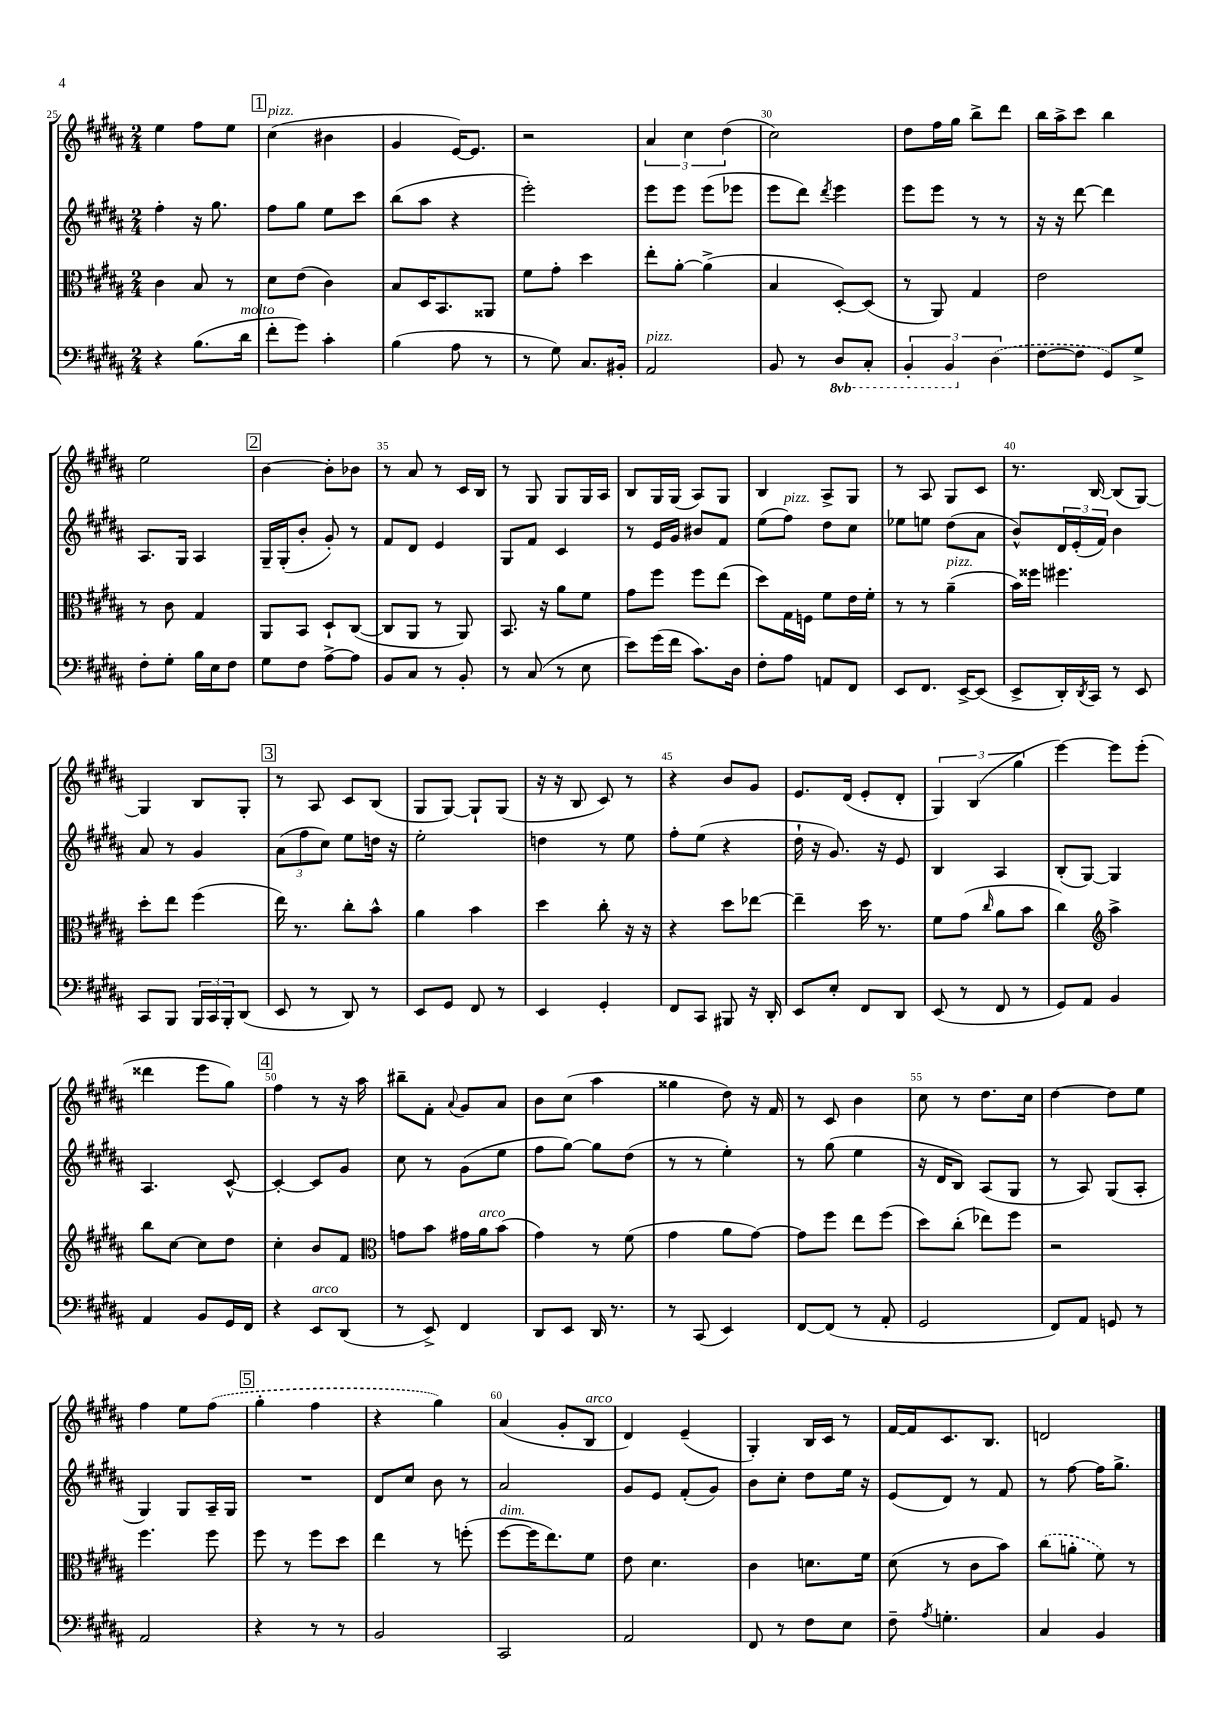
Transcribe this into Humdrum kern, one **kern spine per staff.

**kern	**kern	**kern	**kern
*part4	*part3	*part2	*part1
*staff4	*staff3	*staff2	*staff1
*clefF4	*clefC3	*clefG2	*clefG2
*k[f#c#g#d#a#]	*k[f#c#g#d#a#]	*k[f#c#g#d#a#]	*k[f#c#g#d#a#]
*M2/4	*M2/4	*M2/4	*M2/4
=25	=25	=25	=25
4r	4c#\	4ff#'\	4ee\
(8.B\L	8B/	16r	8ff#\L
.	.	8.gg#\	.
.	8r	.	8ee\J
!LO:TX:a:i:t=molto	!	!	!
16d#\Jk	.	.	.
!!LO:REH:place=s1:t=1
=26	=26	=26	=26
!	!	!	!LO:TX:a:i:t=pizz.
8f#'\L	8d#\L	8ff#\L	(4cc#\
8g#\J)	(8e\J	8gg#\J	.
4c#'\	4c#\)	8ee\L	4b#X\
.	.	8ccc#\J	.
=27	=27	=27	=27
(4B\	8B/L	(8bb\L	4g#/
.	16D#/K	8aa#\J	.
.	8.BB/	.	.
8A#\	.	4r	[16e/KL)
.	.	.	8.e/J]
8r	8AA##X/J	.	.
=28	=28	=28	=28
8r	8f#\L	2eee'\)	2r
8G#\)	8g#'\J	.	.
8.C#/L	4dd#\	.	.
16BB#X'/Jk	.	.	.
=29	=29	=29	=29
!LO:TX:a:i:t=pizz.	!	!	!
2AA#/	8ee'\L	8eee\L	6a#/
.	[8a#'\J	8eee\J	.
.	.	.	6cc#\
.	(4a#^\]	(8eee\L	.
.	.	.	(6dd#\
.	.	8eee-X\J	.
=30	=30	=30	=30
8BB/	4B/	8eee\L	2cc#\)
8r	.	8ddd#\J)	.
.	.	8qddd#/	.
*8ba	*	*	*
8DD#/L	[8D#'/L)	4eee\	.
8CC#'/J	(8D#/J]	.	.
=31	=31	=31	=31
6BBB'/	8r	8eee\L	8dd#\L
.	8AA#/)	8eee\J	16ff#\L
6BBB/	.	.	.
.	.	.	16gg#\JJ
.	4G#/	8r	8bb^\L
*X8ba	*	*	*
(6D#\	.	.	.
.	.	8r	8ddd#\J
=32	=32	=32	=32
[8F#\L	2e\	16r	16bb\LL
.	.	16r	16aa#^\J
8F#\J]	.	[8ddd#\	8ccc#\J
8GG#/L)	.	4ddd#\]	4bb\
8G#^/J	.	.	.
!!LO:LB:g=z
=33	=33	=33	=33
8F#'\L	8r	8.A#/L	2ee\
8G#'\J	8c#\	.	.
.	.	16G#/Jk	.
16B\LL	4G#/	4A#/	.
16E\J	.	.	.
8F#\J	.	.	.
!!LO:REH:place=s1:t=2
=34	=34	=34	=34
8G#\L	8AA#/L	16G#~/LL	[4b\
.	.	(16G#'/J	.
8F#\J	8BB/J	8b'/J	.
[8A#^\L	8D#`/L	8g#'/)	8b'\L]
8A#\J]	([8C#/J	8r	8b-X\J
=35	=35	=35	=35
8BB/L	8C#/L]	8f#/L	8r
8C#/J	8AA#/J	8d#/J	8a#/
8r	8r	4e/	8r
8BB'/	8AA#/)	.	16c#/LL
.	.	.	16B/JJ
=36	=36	=36	=36
8r	8.BB/	8G#/L	8r
(8C#/	.	8f#/J	8G#/
.	16r	.	.
8r	8a#\L	4c#/	8G#/L
8E\	8f#\J	.	16G#/L
.	.	.	16A#/JJ
=37	=37	=37	=37
8e\L)	8g#\L	8r	8B/L
(16g#\L	8ff#\J	16e/LL	16G#/L
16f#\JJ	.	16g#/JJ	(16G#/JJ
8.c#\L)	8ff#\L	8b#X/L	8A#/L)
.	(8ee\J	8f#/J	8G#/J
16D#\Jk	.	.	.
=38	=38	=38	=38
8F#'\L	8dd#\L)	(8ee\L	4B/
!	!	!LO:TX:a:i:t=pizz.	!
8A#\J	16G#\L	8ff#\J)	.
.	16Fn\JJ	.	.
8AAn/L	8f#\L	8dd#\L	8A#^/L
8FF#/J	16e\L	8cc#\J	8G#/J
.	16f#'\JJ	.	.
=39	=39	=39	=39
8EE/L	8r	8ee-X\L	8r
8.FF#/J	8r	8een\J	8A#/
!	!LO:TX:a:i:t=pizz.	!	!
.	(4a#~\	(8dd#\L	8G#/L
[16EE^/KL	.	.	.
(8EE/J]	.	8a#\J	8c#/J
=40	=40	=40	=40
8EE^/L	16b\LL)	8b^^/L)	8.r
.	16ff##X\JJ	.	.
16DD#'/L)	4.ff#X\	24d#/L	.
.	.	(24e'/	.
8qDD#/	.	.	.
16CC#/JJ	.	.	[16B/
.	.	24f#/JJ)	.
8r	.	4b\	(8B/L]
8EE/	.	.	[8G#/J)
!!LO:LB:g=z
=41	=41	=41	=41
8CC#/L	8dd#'\L	8a#/	4G#/]
8BBB/J	8ee\J	8r	.
24BBB/LL	(4ff#\	4g#/	8B/L
24CC#/	.	.	.
24BBB'/J	.	.	.
(8DD#/J	.	.	8G#'/J
!!LO:REH:place=s1:t=3
=42	=42	=42	=42
8EE/	16ee\)	(12a#\L	8r
.	8.r	.	.
.	.	12ff#\	.
8r	.	.	8A#/
.	.	12cc#\J)	.
8DD#/)	8cc#'\L	8ee\L	8c#/L
8r	8b^^\J	16ddn\Jk	(8B/J
.	.	16r	.
=43	=43	=43	=43
8EE/L	4a#\	2ee'\	8G#/L
8GG#/J	.	.	[8G#/J)
8FF#/	4b\	.	8G#`/L]
8r	.	.	(8G#/J
=44	=44	=44	=44
4EE/	4dd#\	4ddn\	16r
.	.	.	16r
.	.	.	8B/
4GG#'/	8cc#'\	8r	8c#/)
.	16r	8ee\	8r
.	16r	.	.
=45	=45	=45	=45
8FF#/L	4r	8ff#'\L	4r
8CC#/J	.	(8ee\J	.
8BBB#X/	8dd#\L	4r	8b/L
16r	[8ee-X\J	.	8g#/J
16DD#'/	.	.	.
=46	=46	=46	=46
8EE/L	4ee-~\]	16dd#`\	8.e/L
.	.	16r	.
8E'/J	.	8.g#/)	.
.	.	.	(16d#/Jk
8FF#/L	16dd#\	.	8e'/L
.	8.r	16r	.
8DD#/J	.	8e/	8d#'/J
=47	=47	=47	=47
(8EE/	8f#\L	4B/	6G#/)
8r	(8g#\J	.	.
.	.	.	(6B/
.	16qqcc#/	.	.
8FF#/	8a#\L	4A#/	.
.	.	.	6gg#\
8r	8b\J	.	.
=48	=48	=48	=48
8GG#/L)	4cc#\)	(8B'/L	[4eee\)
8AA#/J	.	[8G#/J)	.
*	*clefG2	*	*
4BB/	4aa#^\	4G#/]	8eee\L]
.	.	.	(8eee'\J
!!LO:LB:g=z
=49	=49	=49	=49
4AA#/	8bb\L	4.A#/	4ddd##X\
.	[8cc#\J	.	.
8BB/L	8cc#\L]	.	8eee\L
16GG#/L	8dd#\J	[8c#^^/	8gg#\J)
16FF#/JJ	.	.	.
!!LO:REH:place=s1:t=4
=50	=50	=50	=50
4r	4cc#'\	4c#'/_	4ff#\
!LO:TX:a:i:t=arco	!	!	!
8EE/L	8b/L	8c#/L]	8r
(8DD#/J	8f#/J	8g#/J	16r
.	.	.	16aa#\
=51	=51	=51	=51
*	*clefC3	*	*
8r	8gn\L	8cc#\	8bb#X~\L
8EE^/)	8b\J	8r	8f#'\J
.	.	.	8qqa#/
4FF#/	16g#X\LL	(8g#\L	8g#/L
!	!LO:TX:a:i:t=arco	!	!
.	16a#\J	.	.
.	(8b\J	8ee\J	8a#/J
=52	=52	=52	=52
8DD#/L	4g#\)	8ff#\L	8b\L
8EE/J	.	[8gg#\J)	(8cc#\J
16DD#/	8r	8gg#\L]	4aa#\
8.r	.	.	.
.	(8f#\	(8dd#\J	.
=53	=53	=53	=53
8r	4g#\	8r	4gg##X\
(8CC#/	.	8r	.
4EE/)	8a#\L	4ee'\)	8dd#\)
.	[8g#\J)	.	16r
.	.	.	16f#/
=54	=54	=54	=54
[8FF#/L	8g#\L]	8r	8r
(8FF#/J]	8ff#\J	(8gg#\	8c#/
8r	8ee\L	4ee\	4b\
8AA#'/	(8ff#\J	.	.
=55	=55	=55	=55
2GG#/	8dd#\L)	16r	8cc#\
.	.	16d#/KL	.
.	(8cc#'\J	8B/J)	8r
.	8ee-X\L)	(8A#/L	8.dd#\L
.	8ff#\J	8G#/J	.
.	.	.	16cc#\Jk
=56	=56	=56	=56
8FF#/L)	2r	8r	[4dd#\
8AA#/J	.	8A#/)	.
8GGn/	.	(8G#/L	8dd#\L]
8r	.	8A#'/J	8ee\J
!!LO:LB:g=z
=57	=57	=57	=57
2AA#/	4.ff#\	4G#/)	4ff#\
.	.	8G#/L	8ee\L
.	8ff#\	16A#~/L	(8ff#\J
.	.	16G#/JJ	.
!!LO:REH:place=s1:t=5
=58	=58	=58	=58
4r	8ff#\	2r	4gg#'\
.	8r	.	.
8r	8ff#\L	.	4ff#\
8r	8dd#\J	.	.
=59	=59	=59	=59
2BB/	4ee\	8d#/L	4r
.	.	8cc#/J	.
.	8r	8b\	4gg#\)
.	(8ffn'\	8r	.
=60	=60	=60	=60
!	!LO:TX:a:i:t=dim.	!	!
2CC#/	[8ff#\L	2a#/	(4a#/
.	16ff#\K]	.	.
.	8.ee\)	.	.
.	.	.	8g#'/L
!	!	!	!LO:TX:a:i:t=arco
.	8f#\J	.	8B/J
=61	=61	=61	=61
2AA#/	8e\	8g#/L	4d#/)
.	4.d#\	8e/J	.
.	.	(8f#'/L	(4e~/
.	.	8g#/J)	.
=62	=62	=62	=62
8FF#/	4c#\	8b\L	4G#'/)
8r	.	8cc#'\J	.
8F#\L	8.dn\L	8dd#\L	16B/LL
.	.	.	16c#/JJ
8E\J	.	16ee\Jk	8r
.	16f#\Jk	16r	.
=63	=63	=63	=63
8F#~\	(8d#\	(8e/L	[16f#/LL
.	.	.	16f#/J]
8qA#/	.	.	.
4.Gn'\	8r	8d#/J)	8.c#/
.	8c#\L	8r	.
.	.	.	8.B/J
.	8b\J)	8f#/	.
=64	=64	=64	=64
4C#/	(8cc#\L	8r	2dn/
.	8an'\J	[8ff#\	.
4BB/	8f#\)	16ff#\KL]	.
.	.	8.gg#^\J	.
.	8r	.	.
==	==	==	==
*-	*-	*-	*-
